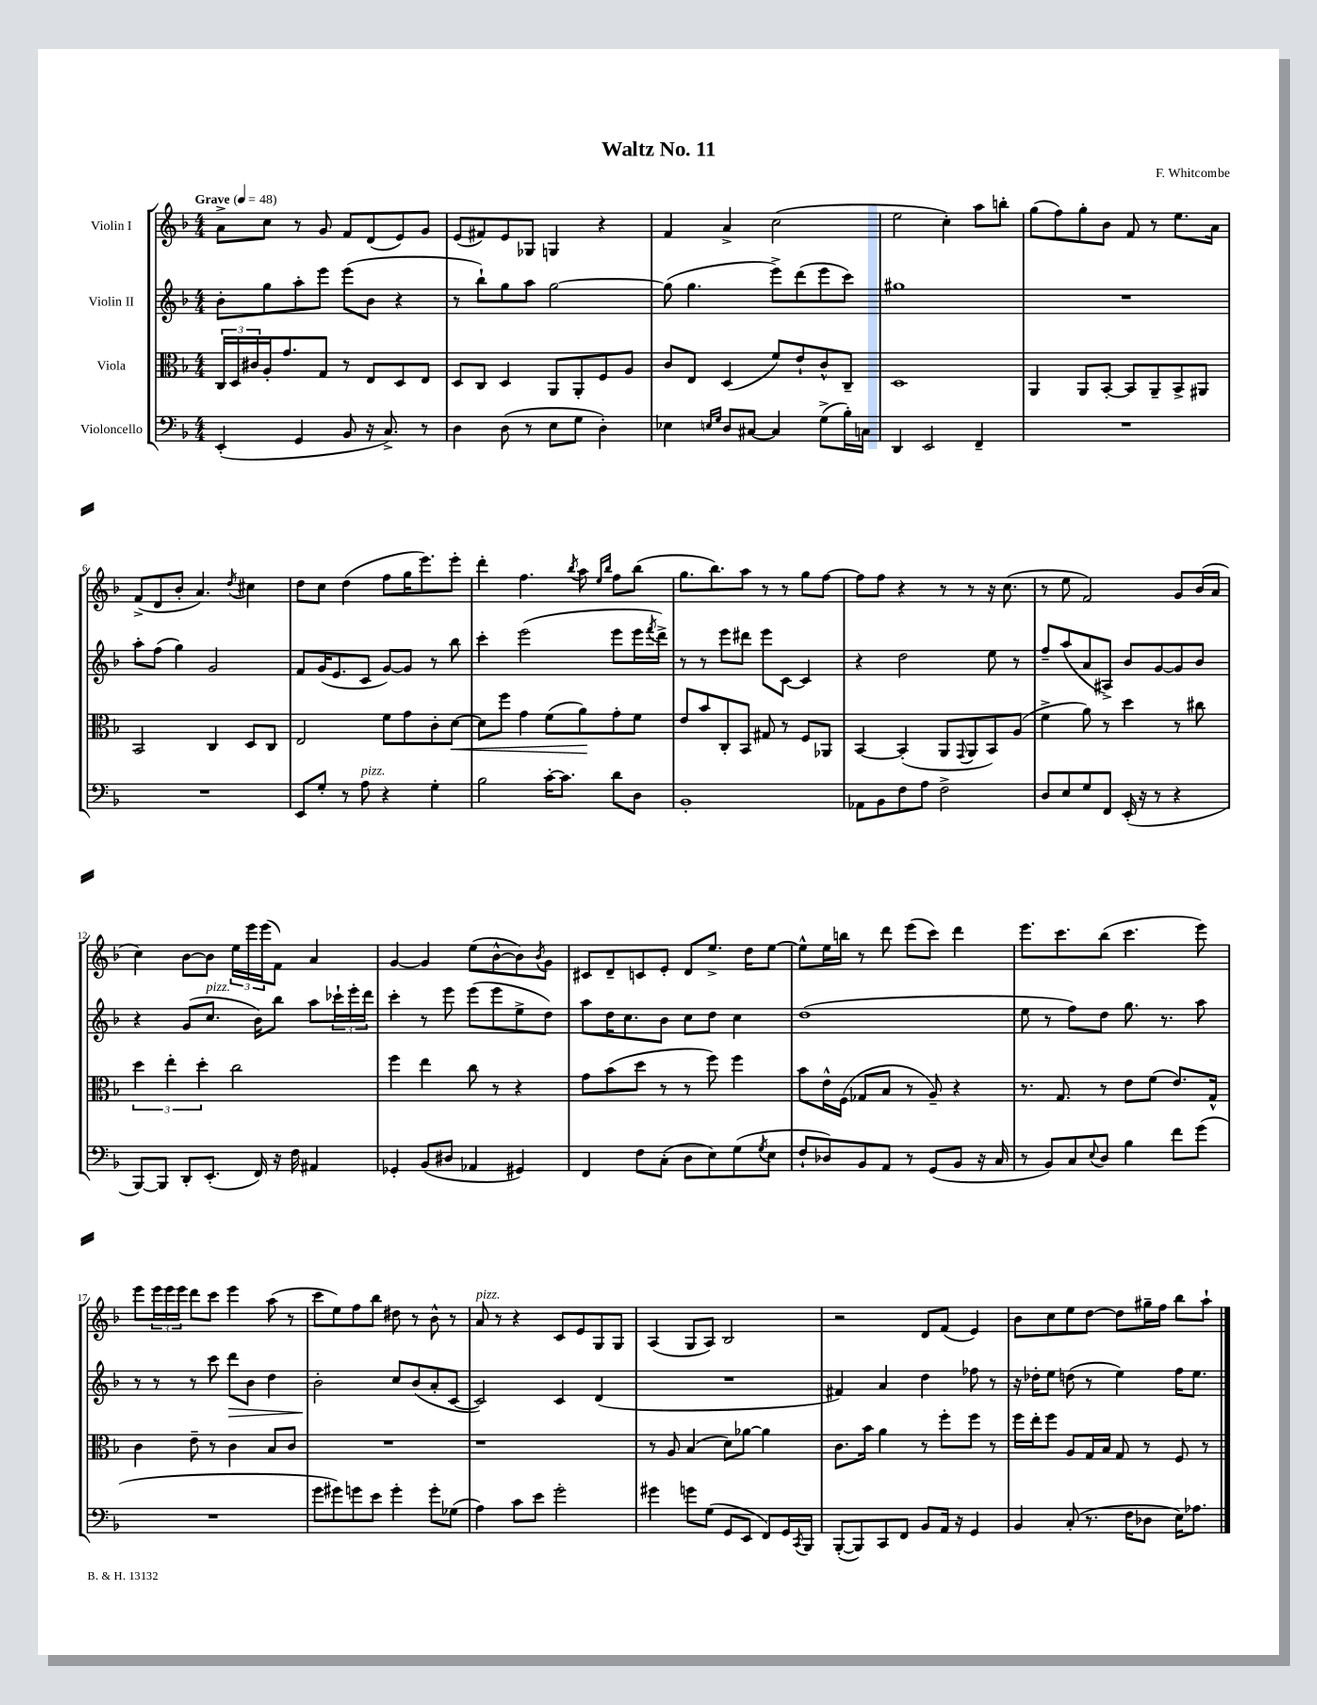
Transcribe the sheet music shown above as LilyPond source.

\header { title = "Waltz No. 11" composer = "F. Whitcombe" }
<<
\new StaffGroup <<
\new Staff = "s0" \with { instrumentName = "Violin I" } {
    \clef treble \key f \major \numericTimeSignature \time 4/4 \tempo "Grave" 4 = 48
    a'8-> c''8 r8 g'8 f'8 d'8( e'8) g'8 |
    e'8( fis'8) e'8 ges8 g4 r4 |
    f'4 a'4-> c''2( |
    e''2 c''4-.) a''8 b''8-. |
    g''8( f''8) g''8-. bes'8 f'8 r8 e''8. a'16 |
    f'8->( d'8 bes'8-. a'4.) \acciaccatura { d''8 } cis''4 |
    d''8 c''8 d''4( f''8 g''16 e'''8.) e'''8-. |
    d'''4-. f''4. \acciaccatura { bes''8 } a''8 \grace { e''16 bes''16 } f''8 bes''8( |
    g''8. bes''8.) a''8 r8 r8 g''8 f''8~ |
    f''8 f''8 r4 r8 r8 r16 c''8.( |
    r8 e''8 f'2) g'8 bes'16( a'16 |
    c''4) bes'8~ bes'8 \tuplet 3/2 { e''16 e'''16 e'''16( } f'8) a'4 |
    g'4~ g'4 e''8( bes'8~-^ bes'8) \acciaccatura { bes'8 } g'8 |
    cis'8 d'8-- c'8 e'8-. d'8 e''8.-> d''16 e''8~ |
    e''8-^ e''16 b''16 r8 d'''8 e'''8( c'''8) d'''4 |
    e'''8. c'''8. bes''8( c'''4. e'''8) |
    e'''8 \tuplet 3/2 { e'''16 e'''16 e'''16 } d'''8 c'''8 e'''4 a''8( r8 |
    c'''8 e''8) f''8 bes''8 dis''8 r8 bes'8-^ r8 |
    a'8^\markup { \italic "pizz." } r8 r4 c'8 e'8 g8 g8 |
    a4( g8 a8) bes2 |
    r2 d'8 f'8( e'4) |
    bes'8 c''8 e''8 d''8~ d''8 gis''16-- f''16 bes''8 a''8-! \bar "|." |
}
\new Staff = "s1" \with { instrumentName = "Violin II" } {
    \clef treble \key f \major \numericTimeSignature \time 4/4
    bes'8-. g''8 a''8-. e'''8 e'''8( bes'8 r4 |
    r8 bes''8-!) g''8 a''8 g''2~ |
    g''8( g''4. e'''8->) d'''8( e'''8 c'''8) |
    gis''1 |
    R1 |
    a''8-. f''8( g''4) g'2 |
    f'8 g'16( e'8. c'8 g'8~) g'8 r8 bes''8 |
    c'''4-. e'''2( e'''8 e'''16 \acciaccatura { f'''8 } d'''16->) |
    r8 r8 e'''8 dis'''8 e'''8 c'8~ c'4 |
    r4 d''2 e''8 r8 |
    f''8-- a''8( a'8 ais8->) bes'8 g'8~ g'8 bes'8 |
    r4 g'8( c''8.^\markup { \italic "pizz." } bes'16) bes''8 a''8 \tuplet 3/2 { ces'''16-! e'''16-. d'''16 } |
    c'''4-. r8 e'''8 e'''8( e'''8 e''8-> d''8) |
    a''8 d''16 c''8. bes'8 c''8 d''8 c''4 |
    d''1( |
    e''8 r8 f''8) d''8 g''8. r8. a''8 |
    r8 r8 r8 c'''8 d'''8\> bes'8 d''4 |
    bes'2-.\! c''8 bes'8( a'8-. c'8~ |
    c'2) c'4 d'4( |
    R1 |
    fis'4) a'4 d''4 fes''8 r8 |
    r16 des''16-. e''8 d''8( r8 e''4) f''16 e''8. \bar "|." |
}
\new Staff = "s2" \with { instrumentName = "Viola" } {
    \clef alto \key f \major \numericTimeSignature \time 4/4
    \tuplet 3/2 { c16 d16 cis'16 } a16-. g'8. g8 r8 e8 d8 e8 |
    d8 c8 d4 a,8 a,8-. f8 a8 |
    c'8 e8 d4( f'8) e'8-! c'8-^ c8-- |
    d1 |
    a,4 a,8 bes,8~-. bes,8 a,8-- bes,8-> ais,8 |
    bes,2 c4 d8 c8 |
    e2 f'8 g'8 c'8-. d'8~\< |
    d'8 f''8 g'4 f'8( a'8\!) g'8-. f'8 |
    e'8 bes'8 c8-. bes,8 gis8 r8 f8 aes,8 |
    bes,4~ bes,4-.( a,8 \appoggiatura { g,8 } a,8 bes,8) a8( |
    f'4-> a'8) r8 d''4 r8 cis''8 |
    \tuplet 3/2 { d''4 e''4-. d''4-. } c''2 |
    f''4 e''4 c''8 r8 r4 |
    g'8 bes'8( d''8 r8 r8 f''8) f''4 |
    bes'8 e'16-^ f16( ges8 bes8 r8 a8--) r4 |
    r8. g8. r8 e'8 f'8( e'8.) g16-^ |
    c'4 e'8-- r8 c'4 bes8 c'8 |
    R1 |
    r1 |
    r8 a8 bes4( d'8) aes'8~ aes'4 |
    c'8. bes'16 a'4 r8 f''8-. f''8 r8 |
    f''16 e''16-. f''8 a8 g16 bes16 g8 r8 f8 r8 \bar "|." |
}
\new Staff = "s3" \with { instrumentName = "Violoncello" } {
    \clef bass \key f \major \numericTimeSignature \time 4/4
    e,4-.( g,4 bes,8 r16 c8.->) r8 |
    d4 d8( r8 e8 g8 d4-.) |
    ees4 \grace { e16 g16 } d8 cis8~ cis4 g8->( bes16-.) c16 |
    d,4 e,2 f,4-- |
    R1 |
    R1 |
    e,8 g8-. r8 a8^\markup { \italic "pizz." } r4 g4-. |
    bes2 c'16~-. c'8. d'8 d8 |
    bes,1-. |
    aes,8 bes,8 f8 a8 f2-> |
    d8 e8 g8 f,8 e,16-.( r16 r8 r4 |
    bes,,8~) bes,,8 d,8-. e,8.-.( f,16) r16 f16 ais,4 |
    ges,4-. bes,8( dis8 aes,4 gis,4) |
    f,4 f8 c8-.( d8 e8) g8( \acciaccatura { g8 } e8 |
    f8-! des8) bes,8 a,8 r8 g,8( bes,8 r16 c16 |
    r8 bes,8) c8 \appoggiatura { e8 } d8 bes4 f'8 g'8( |
    R1 |
    g'8 gis'8) g'8 e'8 g'4-. g'8-. ges8( |
    a4) c'8 e'8 g'2-. |
    gis'4 g'8 g8( g,8 e,8 f,8) g,16 \acciaccatura { c,8 } bes,,16 |
    bes,,8~-.( bes,,8) c,8 f,8 bes,8 a,16 r16 g,4 |
    bes,4 c8-.( r8. f16 des8 e16) aes8. \bar "|." |
}
>>
>>
